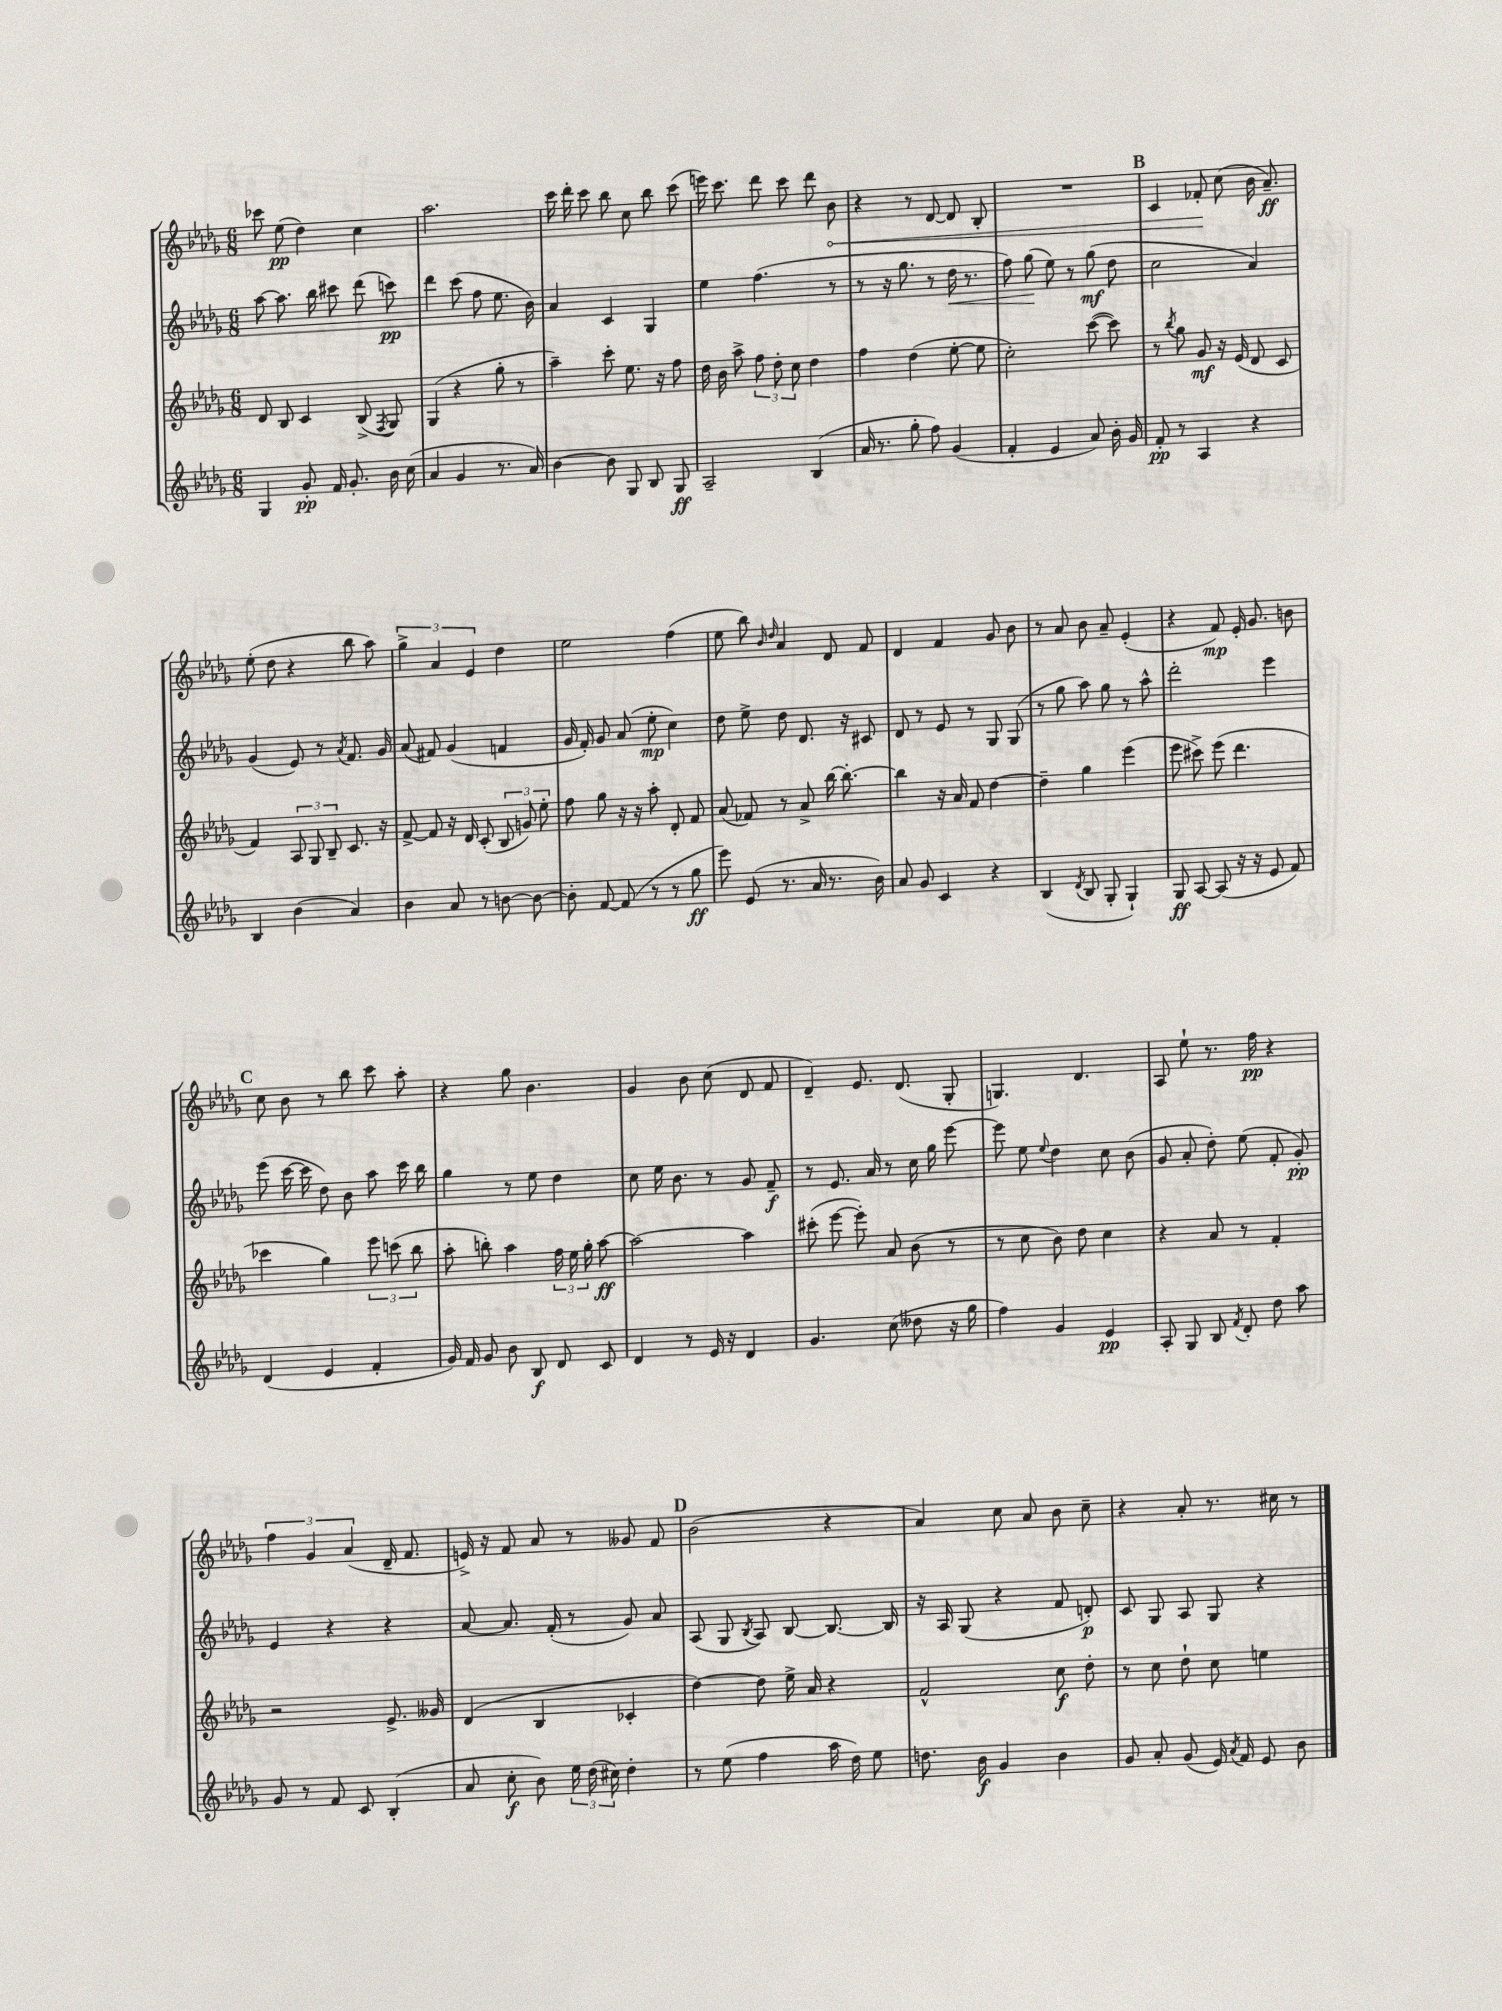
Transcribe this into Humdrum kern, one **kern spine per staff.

**kern	**kern	**kern	**kern
*staff4	*staff3	*staff2	*staff1
*clefG2	*clefG2	*clefG2	*clefG2
*k[b-e-a-d-g-]	*k[b-e-a-d-g-]	*k[b-e-a-d-g-]	*k[b-e-a-d-g-]
*M6/8	*M6/8	*M6/8	*M6/8
4G-/	8d-/	[8aa-\	8ccc-\
.	8B-/	8.aa-\]	(8ee-\
8g-'/	4c/	.	4dd-\)
.	.	16bb-\	.
16f/	.	8ccc#\	.
8.g-'/	.	.	.
.	(8B-^/	(8ddd-\	4cc\
.	8qF/	.	.
16b-\	8G-/)	8ccc\)	.
(16cc\	.	.	.
=	=	=	=
4a-/	(4G-/	4ddd-\	2.aa-\
4g-/	4r	(8ccc\	.
.	.	8ff\	.
8.r	8gg-'\	8.ee-\	.
.	8r	.	.
16a-/)	.	16b-\)	.
=	=	=	=
[4b-\	4aa-~\)	4a-/	16ccc\
.	.	.	16ddd-'\
.	.	.	8ccc\
8b-\]	8ccc'\	4c/	8bb-\
8G-/	8.ee-\	.	8cc\
8B-/	.	4G-/	8bb-\
.	16r	.	.
8G-/	8ff\	.	(8ccc\
=	=	=	=
2A-~/	16dd-\	4ee-\	16eee\)
.	16b-\	.	8.ccc\
.	8aa-^\	.	.
.	12ff\	(4.ff\	8ddd-\
.	12dd-'\	.	.
.	.	.	8ccc\
.	12cc\	.	.
(4B-/	4dd-\	.	8ddd-\
.	.	8r	8b-\
=	=	=	=
16a-/	4ff\	8r	4r
8.r	.	.	.
.	.	16r	.
.	.	8.gg-\	.
8gg-'\	(4dd-\	.	8r
8ff\)	.	8r	[8d-/
(4g-/	[8ee-'\	16dd-\	8d-/]
.	.	8.r	.
.	8ee-\]	.	8B-'/
=	=	=	=
4f'/	2cc'\)	8ff\)	2.r
.	.	(8gg-\	.
4e-/	.	8ee-\)	.
.	.	8r	.
8a-/)	([8ccc\	(8gg-\	.
16b-'\	8ccc\])	8dd-\	.
16g-/	.	.	.
=	=	=	=
8f'/	8r	2cc\	4c/
.	8qbb-/	.	.
8r	8gg-\	.	.
4A-/	8g-/	.	8f-'/
.	16r	.	(8cc\
.	(16e-/	.	.
4r	8d-/	4a-/)	16b-\
.	.	.	8.a-~/)
.	8c/	.	.
=	=	=	=
4B-/	4f/)	(4g-/	(8ee-'\
.	.	.	8dd-\
(4b-\	12A-/	8e-/)	4r
.	12G-/	.	.
.	.	8r	.
.	12B-~/	.	.
.	.	8qa-/	.
4a-/)	8.c/	8.f/	8bb-\
.	.	.	8aa-\)
.	16r	16g-/	.
=	=	=	=
4b-\	[8f^/	(8a-/	6gg-^\
.	8f/]	8f#/)	.
.	.	.	6a-/
8a-/	16r	(4g-/	.
.	16d-/	.	.
.	.	.	6e-/
8r	(8c'/	.	.
[8b\	12B-/	4f/	4dd-\
.	12g/)	.	.
8b\_	.	.	.
.	12ee-'\	.	.
=	=	=	=
8b'\]	8ff\	16g-/	2ee-\
.	.	16f'/)	.
[8f/	8gg-\	8g-/	.
(8f/]	16r	(8a-/	.
.	16r	.	.
8r	8aa-'\	8ee-'\	.
8r	8d-'/	4cc\)	(4ff\
8gg-\	8f/	.	.
=	=	=	=
8eee-\)	(8a-/	8dd-\	8ee-\
(8e-/	8f-/)	8ee-^\	8bb-\)
.	.	.	16qqb-/
.	.	.	16qqdd-/
8.r	8r	8dd-\	4a-/
.	8a-^/	8.d-/	.
16a-/	.	.	.
8.r	[16bb-\	.	8d-/
.	8.bb-'\_	16r	.
.	.	8c#/	8f/
16b-\)	.	.	.
=	=	=	=
8a-/	4bb-\]	8d-/	4d-/
8g-/	.	8r	.
4c/	16r	8e-/	4f/
.	16a-/	.	.
.	8f/	8r	.
4r	[4dd-\	8G-/	8g-/
.	.	(8G-/	8b-\
=	=	=	=
(4B-/	4dd-~\]	8r	8r
.	.	8gg-\	8a-/
8qd-/	.	.	.
8B-/	4gg-\	8aa-\)	8b-\
8G-'/	.	8gg-\	8a-~/
4G-`/)	(4eee-\	8r	(4e-'/
.	.	8aa-^^\	.
=	=	=	=
8G-/	8eee-\	2ddd-'\	4r
[8A-/	8ccc#^\)	.	.
(8A-/]	(8eee-\	.	8f/)
16r	4.ddd-\	.	16e-'/
16r	.	.	8.g-/
8e-/	.	4eee-\	.
8f/)	.	.	8b\
=	=	=	=
(4d-/	4ccc-\	(8eee-\	8cc\
.	.	[16ccc\	8b-\
.	.	16ccc\]	.
4e-/	4gg-\)	8dd-\)	8r
.	.	8b-\	8bb-\
4f'/	12eee-\	8aa-\	8ccc\
.	(12ccc\	.	.
.	.	16ccc\	8aa-'\
.	12bb-\	.	.
.	.	16bb-\	.
=	=	=	=
16g-/)	8aa-'\	4gg-\	4r
16f/	.	.	.
8g-/	8bb'\)	.	.
8b-\	4aa-\	8r	8gg-\
8B-/	.	8ee-\	4.b-\
8d-/	24ff\	4dd-\	.
.	24ee-\	.	.
.	24gg-'\	.	.
8c/	[8aa-\	.	.
=	=	=	=
4d-/	2aa-\_	8cc\	4g-/
.	.	16ee-\	.
.	.	8.b-\	.
8r	.	.	8b-\
16e-/	.	8r	(8cc\
16r	.	.	.
4d-/	4aa-\]	8g-/	8d-/
.	.	8f~/	8f/
=	=	=	=
4.g-/	(8ccc#'\	8r	4d-~/)
.	[8eee-\	8.e-/	.
.	8eee-'\])	.	8.e-/
.	.	16a-/	.
(8cc\	8a-/	8r	.
.	.	.	(8.d-/
8dd--\	(8b-\	16cc\	.
.	.	16gg-\	.
16r	8r	[8eee-\	8G-'/
16gg-\	.	.	.
=	=	=	=
4ff\)	8r	8eee-\]	4.G/)
.	8cc\	8ee-\	.
.	.	8qqee-/	.
4g-/	8b-\)	4dd-\	.
.	8dd-\	.	4.d-/
4e-/	4cc\	8cc\	.
.	.	(8b-\	.
=	=	=	=
8A-'/	4r	8g-/	8A-/
8G-/	.	8a-'/	8ee-`\
8B-/	8a-/	8dd-'\)	8.r
8qf/	.	.	.
8d-'/	8r	(8ee-\	.
.	.	.	16ff\
8dd-\	4f'/	8f'/	4r
8aa-\	.	8g-'/)	.
=	=	=	=
8g-/	2r	4e-/	6ff\
8r	.	.	.
.	.	.	6g-/
8f/	.	4r	.
.	.	.	(6a-/
8c/	.	.	.
(4B-'/	8.e-^/	4r	16d-~/
.	.	.	8.f/
.	16g--/	.	.
=	=	=	=
8a-/	(4d-/	[8a-/	16e^/)
.	.	.	16r
8cc'\	.	8.a-/]	8f/
8b-\)	4B-/	.	8a-/
.	.	(16f'/	.
24ee-\	.	8r	8r
(24dd-\	.	.	.
24cc#\)	.	.	.
4dd-'\	4c-'/	8g-/)	8g--/
.	.	8a-/	8f/
=	=	=	=
8r	[4dd-\)	(8A-/	(2b-\
(8ee-\	.	8G-/	.
.	.	8qB-/	.
4ff\	8dd-\]	8A-/)	.
.	16ee-^\	[8B-/	.
.	16a-/	.	.
16aa-\	4r	8.B-/_	4r
16dd-\)	.	.	.
8ee-\	.	.	.
.	.	16B-/]	.
=	=	=	=
8.dd\	2f^^/	16r	4a-/)
.	.	16A-/	.
.	.	(8G-/	.
16b-\	.	.	.
4g-/	.	4r	8cc\
.	.	.	8a-/
4b-\	8cc\	8f/	8b-\
.	8dd-'\	8d'/)	8cc~\
=	=	=	=
8g-/	8r	8c/	4r
8a-'/	8cc\	8G-/	.
(8g-/	8dd-`\	8A-/	8a-'/
16e-/)	8cc\	8G-/	8.r
8qa-/	.	.	.
16f/	.	.	.
8e-/	4ee\	4r	.
.	.	.	16cc#\
8b-\	.	.	8r
==	==	==	==
*-	*-	*-	*-
